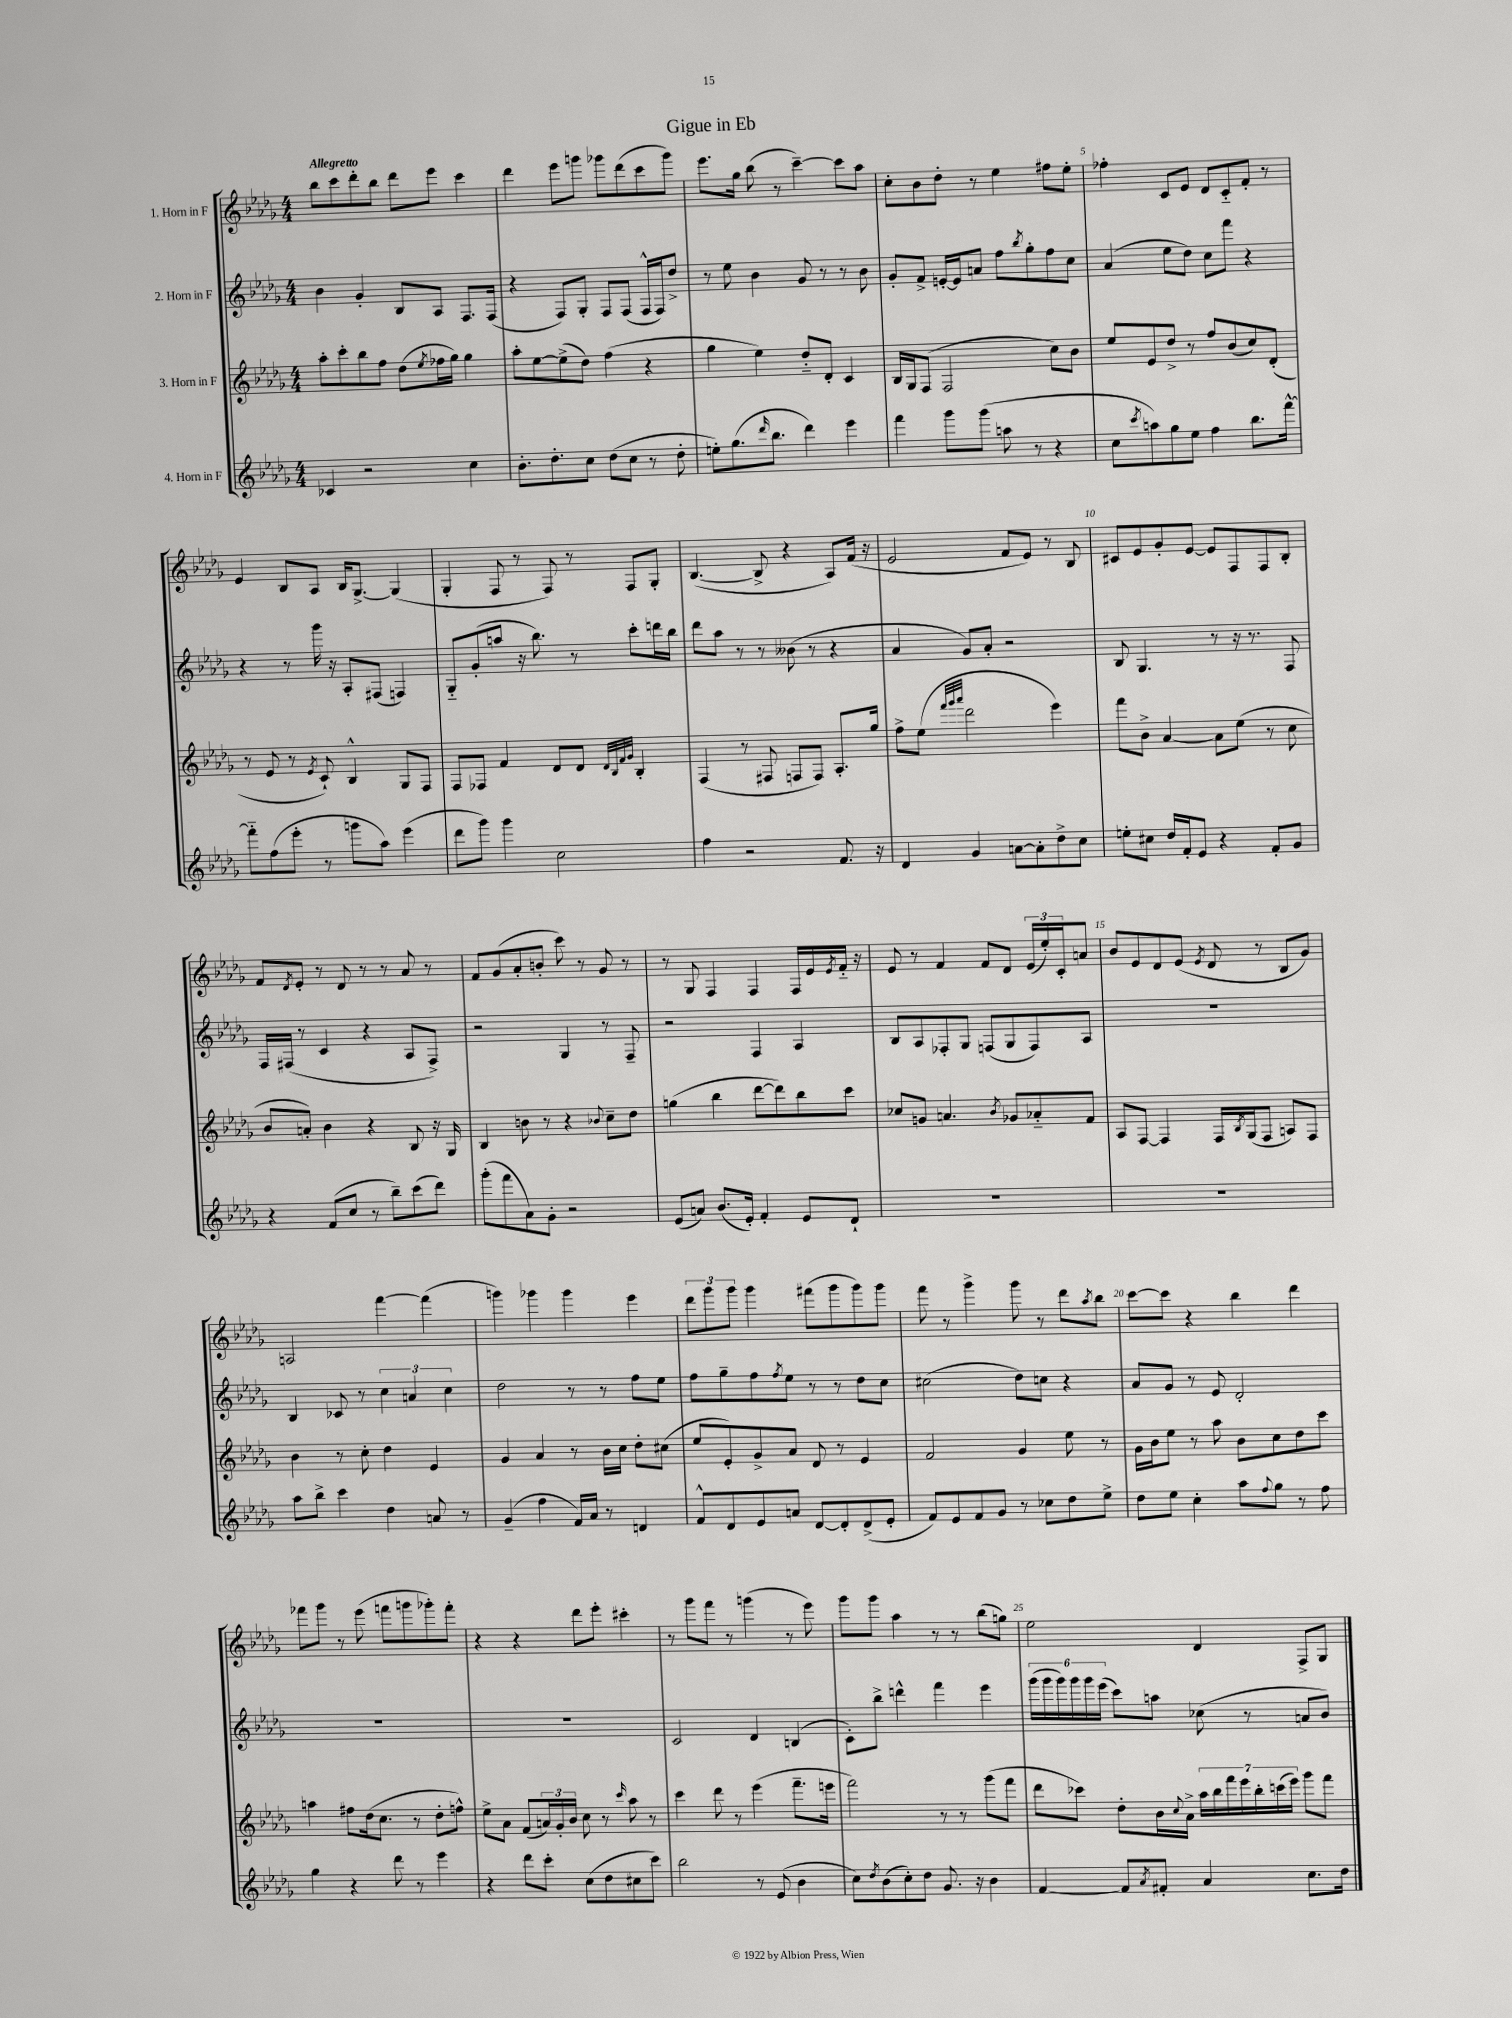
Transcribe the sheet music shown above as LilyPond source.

\header { title = "Gigue in Eb" }
<<
\new StaffGroup <<
\new Staff = "s0" \with { instrumentName = "1. Horn in F" } {
    \clef treble \key des \major \numericTimeSignature \time 4/4 \tempo "Allegretto"
    bes''8 c'''8 des'''8-. bes''8 des'''8 ees'''8 c'''4 |
    des'''4 ees'''8 g'''8 ges'''8 des'''8( c'''8 ges'''8) |
    ees'''8. ges''16 bes''8( r8 c'''4~--) c'''8 aes''8 |
    c''8-. bes'8 des''8-. r8 ees''4 fis''8 ees''8-. |
    fes''4-. c'8 ees'8 des'8 c'8-_ f'8-. r8 |
    ees'4 bes8 aes8 bes16 ges8.~-> ges4( |
    ges4-. f8 r8 f8) r8 f8 ges8-. |
    bes4.~( bes8-> r4 aes8) f'16( r16 |
    ees'2 f'8 ees'8) r8 bes8 |
    cis'8 ees'8 ges'8-. ees'8~ ees'8 f8 f8 bes8-. |
    f'8 \acciaccatura { des'8 } ees'8-. r8 des'8 r8 r8 aes'8 r8 |
    f'8 ges'8( aes'8-. b'8-. c'''8) r8 ges'8 r8 |
    r8 ges8 f4 f4 f16 ees'16 \acciaccatura { ees'8 } f'16-_ r16 |
    ees'8 r8 f'4 f'8 des'8 \tuplet 3/2 { ees'16( ees''16-.) c'16-. } a'8 |
    bes'8 ees'8 des'8 ees'8( \acciaccatura { ees'8 } des'8 r8 bes8 ges'8) |
    a2 f'''4~ f'''4( |
    g'''4) ges'''4 ges'''4 ees'''4 |
    \tuplet 3/2 { des'''8 ges'''8 ges'''8 } ges'''4 fis'''8( ges'''8 ges'''8) ges'''8 |
    f'''8 r8 ges'''4-> ges'''8 r8 des'''8 \acciaccatura { aes''8 } bes''8 |
    c'''8~ c'''8 r4 bes''4 des'''4 |
    fes'''8 ges'''8 r8 ees'''8( f'''8 g'''8 ges'''8-.) f'''8-. |
    r4 r4 des'''8 ees'''8-. cis'''4-. |
    r8 ges'''8 f'''8 r8 g'''4( r8 ees'''8) |
    ges'''8 ges'''8 aes''4 r8 r8 bes''8( g''8) |
    ees''2 des'4 f8-> ges8 \bar "|." |
}
\new Staff = "s1" \with { instrumentName = "2. Horn in F" } {
    \clef treble \key des \major \numericTimeSignature \time 4/4
    bes'4 ges'4-. bes8 aes8 f8. f16( |
    r4 f8) ges8-. f8 f8( f16-^ f16) des''8-> |
    r8 ees''8 bes'4 ges'8 r8 r8 bes'8 |
    ges'8-. f'8-> e'16~-. e'16 a'8 f''8 \acciaccatura { bes''8 } ges''8-. f''8 c''8 |
    aes'4( ees''8 des''8) c''8 f'''8 r4 |
    r4 r8 ges'''16 r16 aes8-. fis8( f4) |
    ges8-_ ges'8-.( a''8 r16 bes''8.) r8 c'''8-. d'''16 bes''16 |
    des'''8 aes''8 r8 r8 beses'8( r8 r4 |
    aes'4 ges'8) aes'8-. r2 |
    bes8 ges4. r8 r16 r8. f8 |
    f16 fis16( r8 c'4 r4 aes8 fis8->) |
    r2 ges4 r8 f8-- |
    r2 f4 aes4 |
    bes8 aes8 fes8-. ges8 f8( ges8 f8) aes8 |
    R1 |
    bes4 ces'8 r8 \tuplet 3/2 { c''4 a'4 c''4 } |
    des''2 r8 r8 f''8 ees''8 |
    f''8 ges''8-- f''8 \acciaccatura { f''8 } ees''8 r8 r8 des''8 c''8 |
    cis''2( des''8) c''8 r4 |
    aes'8 ges'8 r8 ees'8 des'2-. |
    R1 |
    R1 |
    c'2 des'4 b4( |
    c'8-.) bes''8-> d'''4-^ f'''4 ees'''4 |
    \tuplet 6/4 { ges'''16( ges'''16 ges'''16) ges'''16 ges'''16 ees'''16( } c'''8) a''8 ces''8( r8 a'8 bes'8) \bar "|." |
}
\new Staff = "s2" \with { instrumentName = "3. Horn in F" } {
    \clef treble \key des \major \numericTimeSignature \time 4/4
    aes''8-. c'''8-. bes''8 f''8 des''8( \acciaccatura { ees''8 } fes''16 ges''16) ges''4 |
    aes''8-. ees''8~ ees''8->( des''8) f''4( r4 |
    ges''4 ees''4) des''8-_ des'8-. c'4 |
    bes16 ges16 f8( f2 c''8) bes'8 |
    ees''8 ees'8 des''8-> r8 f''8 bes'8( c''8) des'8-.( |
    r8 ees'8 r8 \acciaccatura { ees'8 } c'8-!) bes4-^ ges8 f8 |
    f8 fes8 f'4 des'8 des'8 \grace { des'32 bes32 f'32 ges'32 } bes4-. |
    f4( r8 fis8 f8 f8) aes8.-. ges''16 |
    f''8-> ees''8( \grace { f'''32 ges'''32 aes'''32 } des'''2 ees'''4) |
    f'''8 bes'8-> aes'4~ aes'8 ees''8( r8 c''8 |
    bes'8 a'8-.) bes'4 r4 bes8 r16 ges16 |
    bes4 b'8 r8 r4 \appoggiatura { bes'8 } c''8-- des''8 |
    g''4( bes''4 des'''8~ des'''8) bes''8 c'''8 |
    ces''8 g'8 a'4. \acciaccatura { bes'8 } ges'8 aes'8-_ f'8 |
    aes8 f8~ f4 f16 \acciaccatura { bes8 } ges16( f8 a8) f8 |
    bes'4 r8 c''8-. des''4 ees'4 |
    ges'4 aes'4 r8 bes'16 c''16 des''8-. cis''8( |
    ees''8 ees'8-.) ges'8-> aes'8 des'8 r8 ees'4 |
    f'2 ges'4 ees''8 r8 |
    ges'16 bes'16 ees''8 r8 aes''8 bes'8 c''8 des''8 c'''8 |
    a''4 fis''8 des''16( c''8. r8 des''8-. f''8-^) |
    ees''8-> aes'8 f'8( \tuplet 3/2 { a'16) ges'16-. bes'16 } c''8 r8 \grace { c'''16 } aes''8 r8 |
    c'''4 des'''8 r8 ees'''4( f'''8.-- e'''16 |
    f'''2) r8 r8 ges'''8( f'''8 |
    des'''8 ces'''8) des''8-. bes'16 \appoggiatura { c''8 } aes'16-> \tuplet 7/4 { aes''16 bes''16 f'''16 ees'''16 bes''16-. c'''16( ees'''16) } ges'''8 f'''8 \bar "|." |
}
\new Staff = "s3" \with { instrumentName = "4. Horn in F" } {
    \clef treble \key des \major \numericTimeSignature \time 4/4
    ces'4 r2 c''4 |
    bes'8.-. des''8.-. c''8 des''8( c''8 r8 des''8-. |
    e''8-.) ges''8.( \grace { des'''16 } bes''8. des'''4) ees'''4 |
    f'''4 ges'''8 ges'''8( a''8 r8 r4 |
    c''8 \acciaccatura { c'''8 } a''8) ges''8 ees''8 f''4 bes''8. f'''16~-^ |
    f'''8-_ f''8( ees'''8-. r8 g'''8 aes''8) ees'''4( |
    des'''8 ges'''8) ges'''4 c''2 |
    f''4 r2 f'8. r16 |
    des'4 ges'4 a'8~ a'8-. des''8-> c''8 |
    e''8-. cis''8 des''16 f'16-. ees'8 r4 f'8-. ges'8 |
    r4 f'8( c''8 r8 bes''8--) c'''8( des'''8) |
    ges'''8-.( f'''8 aes'8) ges'8-. r2 |
    ees'8( a'8) bes'8.( ees'16-.) f'4-. ees'8 des'8-! |
    R1 |
    R1 |
    aes''8 bes''8-> c'''4 des''4 a'8 r8 |
    ges'4--( f''4 f'16) aes'16 r8 d'4 |
    f'8-^ des'8 ees'8 a'8 des'8~ des'8-. des'8->( ees'8-. |
    f'8) ees'8 f'8 ges'8 r8 ces''8 des''8 ees''8-> |
    des''8 ees''8 c''4-. aes''8 \appoggiatura { f''8 } ges''8 r8 f''8 |
    ges''4 r4 des'''8 r8 ees'''4 |
    r4 des'''8 c'''8-. c''8( des''8 cis''8 c'''8) |
    bes''2 r8 ees'8( bes'4 |
    c''8) \acciaccatura { des''8 } bes'8( c''8-.) des''8 ges'8. r16 bes'4 |
    f'4~ f'8 \acciaccatura { aes'8 } fis'8-. aes'4 c''8. des''16 \bar "|." |
}
>>
>>
\layout { \context { \Score \override BarNumber.break-visibility = ##(#f #t #t) barNumberVisibility = #(every-nth-bar-number-visible 5) } }
